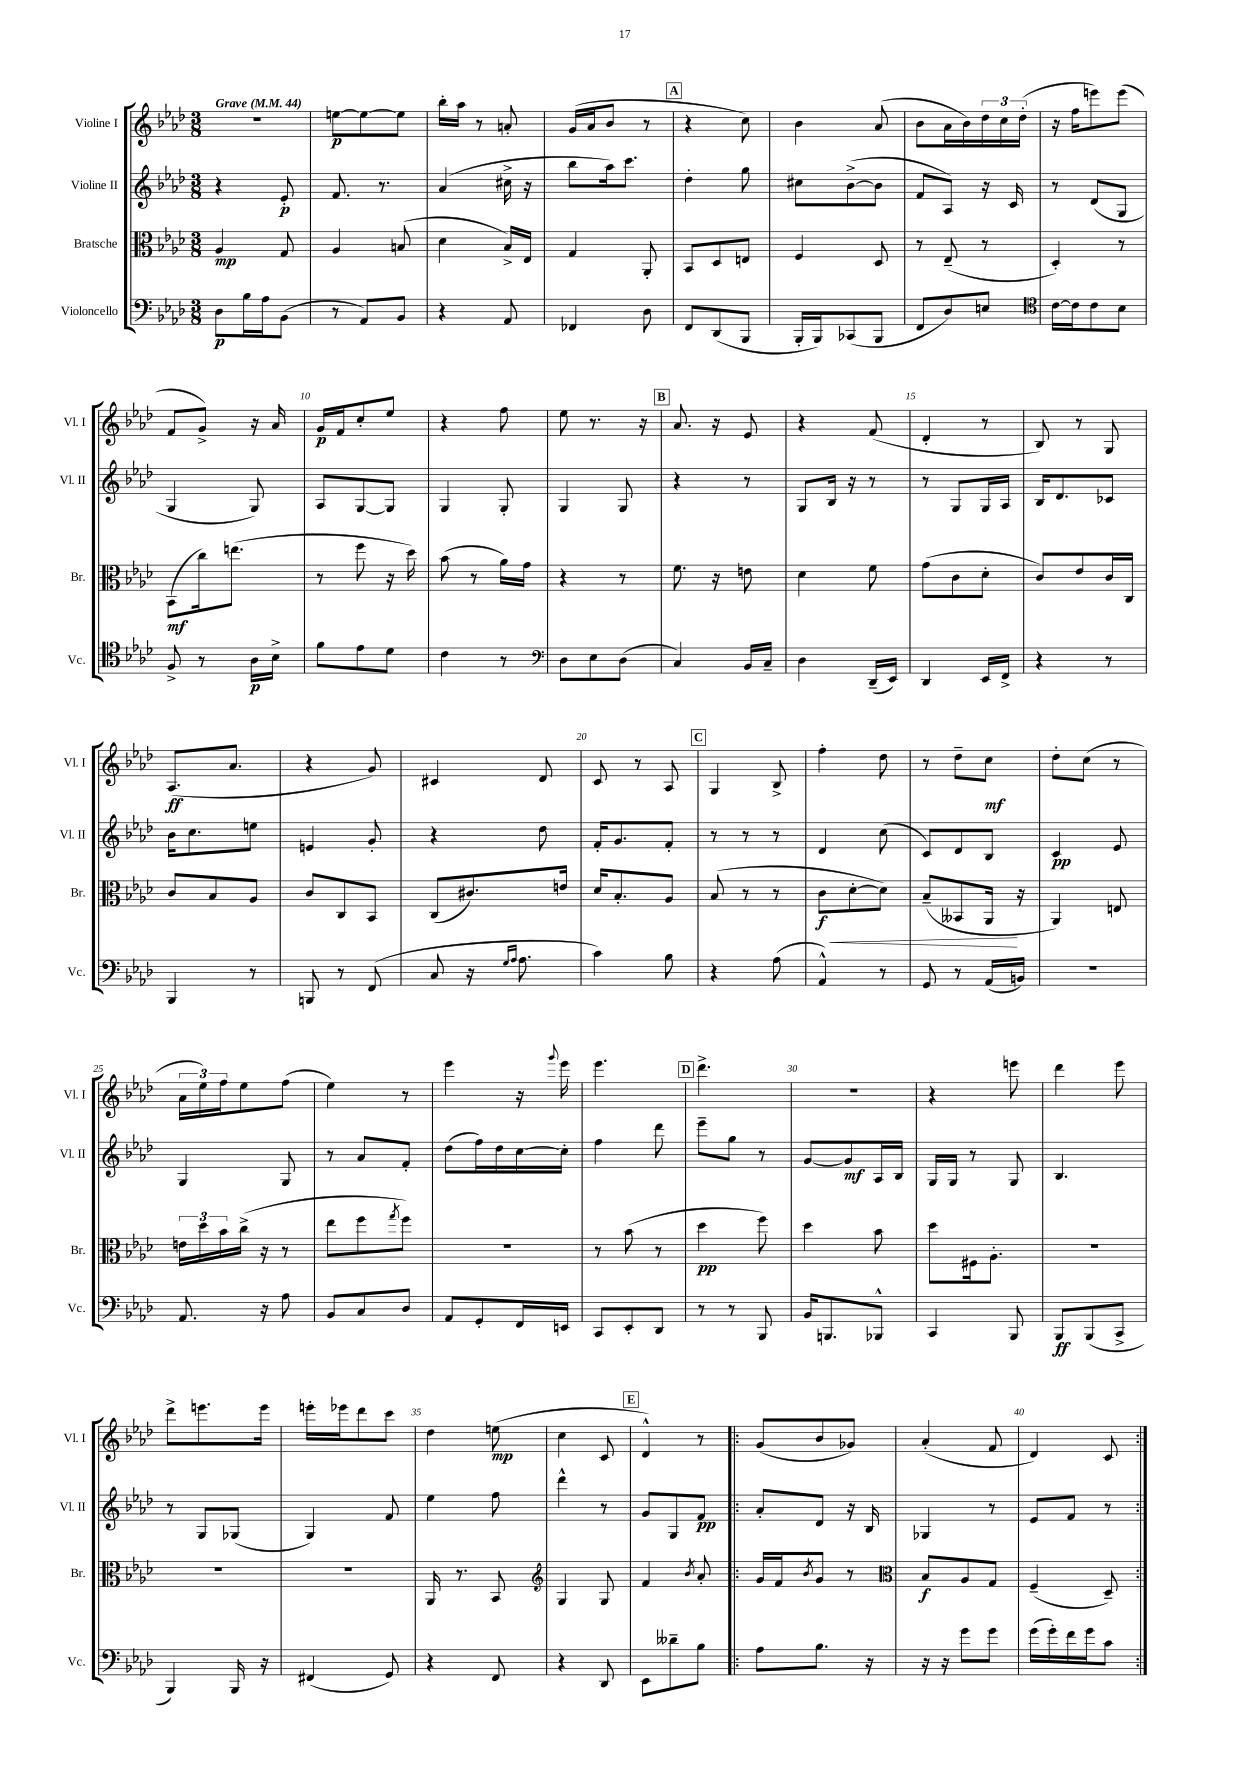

**kern	**kern	**kern	**kern
*staff4	*staff3	*staff2	*staff1
*clefF4	*clefC3	*clefG2	*clefG2
*k[b-e-a-d-]	*k[b-e-a-d-]	*k[b-e-a-d-]	*k[b-e-a-d-]
*M3/8	*M3/8	*M3/8	*M3/8
*MM44	*MM44	*MM44	*MM44
8D-\L	4A-/	4r	4.r
16B-\L	.	.	.
16A-\J	.	.	.
(8BB-\J	8G/	8e-'/	.
=	=	=	=
8r	4A-/	8.f/	[8ee\L
8AA-/L)	.	.	8ee\_
.	.	8.r	.
8BB-/J	(8B/	.	8ee\]J
=	=	=	=
4r	4d-\	(4a-/	16bb-'\LL
.	.	.	16aa-\JJ
.	.	.	8r
8AA-/	16B-^/LL)	16cc#^\	8a'/
.	16E-/JJ	16r	.
=	=	=	=
4FF-/	4G/	8bb-\L	(16g/LL
.	.	.	16a-/J
.	.	16aa-\k)	8b-/J
.	.	8.ccc\J	.
8D-\	8AA-'/	.	8r
=	=	=	=
8FF/L	8BB-/L	4dd-'\	4r
(8DD-/	8D-/	.	.
8BBB-/J	8E/J	8gg\	8cc\)
=	=	=	=
16BBB-'/LL	4F/	8cc#\L	4b-\
16BBB-/J)	.	.	.
(8CC-/	.	([8b-^\	.
8BBB-/J	8D-/	8b-\]J	(8a-/
=	=	=	=
8FF/L	8r	8f/L	8b-\L
8D-/)	(8E-~/	8A-/J)	16a-\L
.	.	.	16b-\)
8E/J	8r	16r	24dd-\
.	.	.	24cc\
.	.	16c/	.
.	.	.	(24dd-'\JJ
=	=	=	=
*clefC4	*	*	*
[16c\LL	4D-'/)	8r	16r
16c\]J	.	.	16ff\LK
8c\	.	(8d-/L	8eee\)
8B-\J	8r	8G/J	(8eee\J
=	=	=	=
8F^/	(8BB-\L	4G/	8f/L
8r	16cc\k)	.	8g^/J)
.	(8.ee\J	.	.
16A-\LL	.	8G/)	16r
16B-^\JJ	.	.	16a-/
=	=	=	=
8f\L	8r	8A-/L	16g/LL
.	.	.	16f/J
8e-\	8ff\	[8G/	8cc'/
8d-\J	16r	8G/]J	8ee-/J
.	16dd-\)	.	.
=	=	=	=
4c\	(8b-\	4G/	4r
.	8r	.	.
8r	16a-\LL)	8G'/	8ff\
.	16g\JJ	.	.
=	=	=	=
*clefF4	*	*	*
8D-\L	4r	4G/	8ee-\
8E-\	.	.	8.r
(8D-\J	8r	8G/	.
.	.	.	16r
=	=	=	=
4C/)	8.f\	4r	8.a-/
.	16r	.	16r
16BB-/LL	8e\	8r	8e-/
16C~/JJ	.	.	.
=	=	=	=
4D-\	4d-\	8G/L	4r
.	.	16B-/Jk	.
.	.	16r	.
(16DD-~/LL	8f\	8r	(8f/
16EE-/JJ)	.	.	.
=	=	=	=
4DD-/	(8g\L	8r	4d-'/
.	8c\	8G/L	.
16EE-/LL	8d-'\J	16G/L	8r
16FF^/JJ	.	16A-/JJ	.
=	=	=	=
4r	8c/L)	16B-/LK	8B-/)
.	.	8.d-/	.
.	8e-/	.	8r
8r	16c/L	8c-/J	8G/
.	16C/JJ	.	.
=	=	=	=
4BBB-/	8c/L	16b-\LK	(8.A-/L
.	.	8.cc\	.
.	8B-/	.	.
.	.	.	8.a-/J
8r	8A-/J	8ee\J	.
=	=	=	=
8BBB/	8c/L	4e/	4r
8r	8C/	.	.
(8FF/	8BB-/J	8g'/	8g/)
=	=	=	=
8C/	(8C/L	4r	4c#/
16r	8.c#/)	.	.
16qqG/LL	.	.	.
16qqA-/JJ	.	.	.
8.A-\	.	.	.
.	.	8dd-\	8d-/
.	16e/Jk	.	.
=	=	=	=
4c\)	16d-/LK	16f'/LK	8c/
.	8.B-'/	8.g/	.
.	.	.	8r
8B-\	8A-/J	8f'/J	8A-/
=	=	=	=
4r	(8B-/	8r	4G/
.	8r	8r	.
(8A-\	8r	8r	8B-^/
=	=	=	=
4AA-^^/)	8c\L	4d-/	4ff'\
.	[8d-'\	.	.
8r	8d-\]J)	(8cc\	8dd-\
=	=	=	=
8GG/	(8B-~/L	8c/L)	8r
8r	8BB--/	8d-/	8dd-~\L
(16AA-/LL	16AA-/Jk	8B-/J	8cc\J
16BB/JJ)	16r	.	.
=	=	=	=
4.r	4AA-/)	4c/	8dd-'\L
.	.	.	(8cc\J
.	8E/	8e-/	8r
=	=	=	=
8.AA-/	24e\LL	4G/	24a-\LL
.	24dd-\	.	24ee-\)
.	24b-\	.	24ff\J
.	(16cc^\JJ	.	8ee-\
16r	16r	.	.
8A-\	8r	8G/	(8ff\J
=	=	=	=
8BB-/L	8ee-\L	8r	4ee-\)
8C/	8ff\	8a-/L	.
.	8qgg/	.	.
8D-/J	8ff\J)	8f'/J	8r
=	=	=	=
8AA-/L	4.r	(8dd-\L	4eee-\
8GG'/	.	16ff\L)	.
.	.	16dd-\	.
16FF/L	.	[16cc\	16r
.	.	.	8qqggg/
16EE/JJ	.	16cc'\]JJ	16eee-\
=	=	=	=
8CC/L	8r	4ff\	4.eee-\
8EE-'/	(8b-\	.	.
8DD-/J	8r	8ddd-\	.
=	=	=	=
8r	4dd-\	8eee-~\L	4.ddd-^\
8r	.	8gg\J	.
8BBB-/	8ff\)	8r	.
=	=	=	=
16BB-/LK	4dd-\	[8g/L	4.r
8.BBB/	.	.	.
.	.	8g/]	.
8BBB-^^/J	8b-\	16A-/L	.
.	.	16B-/JJ	.
=	=	=	=
4CC/	8dd-\L	16G/LL	4r
.	.	16G/JJ	.
.	16F#\k	8r	.
.	8.A-'\J	.	.
8BBB-/	.	8G/	8eee\
=	=	=	=
8BBB-/L	4.r	4.B-/	4ddd-\
(8BBB-/	.	.	.
8CC^/J	.	.	8eee-\
=	=	=	=
4BBB-/)	4.r	8r	8ddd-^\L
.	.	8G/L	8.eee\
16BBB-/	.	(8G-/J	.
16r	.	.	16eee\Jk
=	=	=	=
(4FF#/	4.r	4G/)	16eee'\LL
.	.	.	16eee-\J
.	.	.	8ddd-\
8GG/)	.	8f/	8ccc\J
=	=	=	=
4r	16AA-/	4ee-\	4dd-\
.	8.r	.	.
8FF/	8BB-/	8ff\	(8ee\
=	=	=	=
*	*clefG2	*	*
4r	4G/	4ddd-^^\	4cc\
8DD-/	8G/	8r	8c/
=	=	=	=
8EE-\L	4f/	8g/L	4d-^^/)
8d--~\	.	8G/	.
.	8qb-/	.	.
8B-\J	8a-'/	8f/J	8r
=!|:	=!|:	=!|:	=!|:
8A-\L	16g/LL	8a-'/L	(8g/L
.	16f/J	.	.
.	8qb-/	.	.
8.B-\J	8g/J	8d-/J	8b-/
.	8r	16r	8g-/J)
16r	.	16B-/	.
=	=	=	=
*	*clefC3	*	*
16r	8B-/L	4G-/	(4a-'/
16r	.	.	.
8g\L	8A-/	.	.
8g\J	8G/J	8r	8f/
=	=	=	=
(16g\LL	(4F~/	8e-/L	4d-/)
16g'\)	.	.	.
16f\	.	8f/J	.
16g\J	.	.	.
8c\J	8D-~/)	8r	8c/
==:|!	==:|!	==:|!	==:|!
*-	*-	*-	*-
